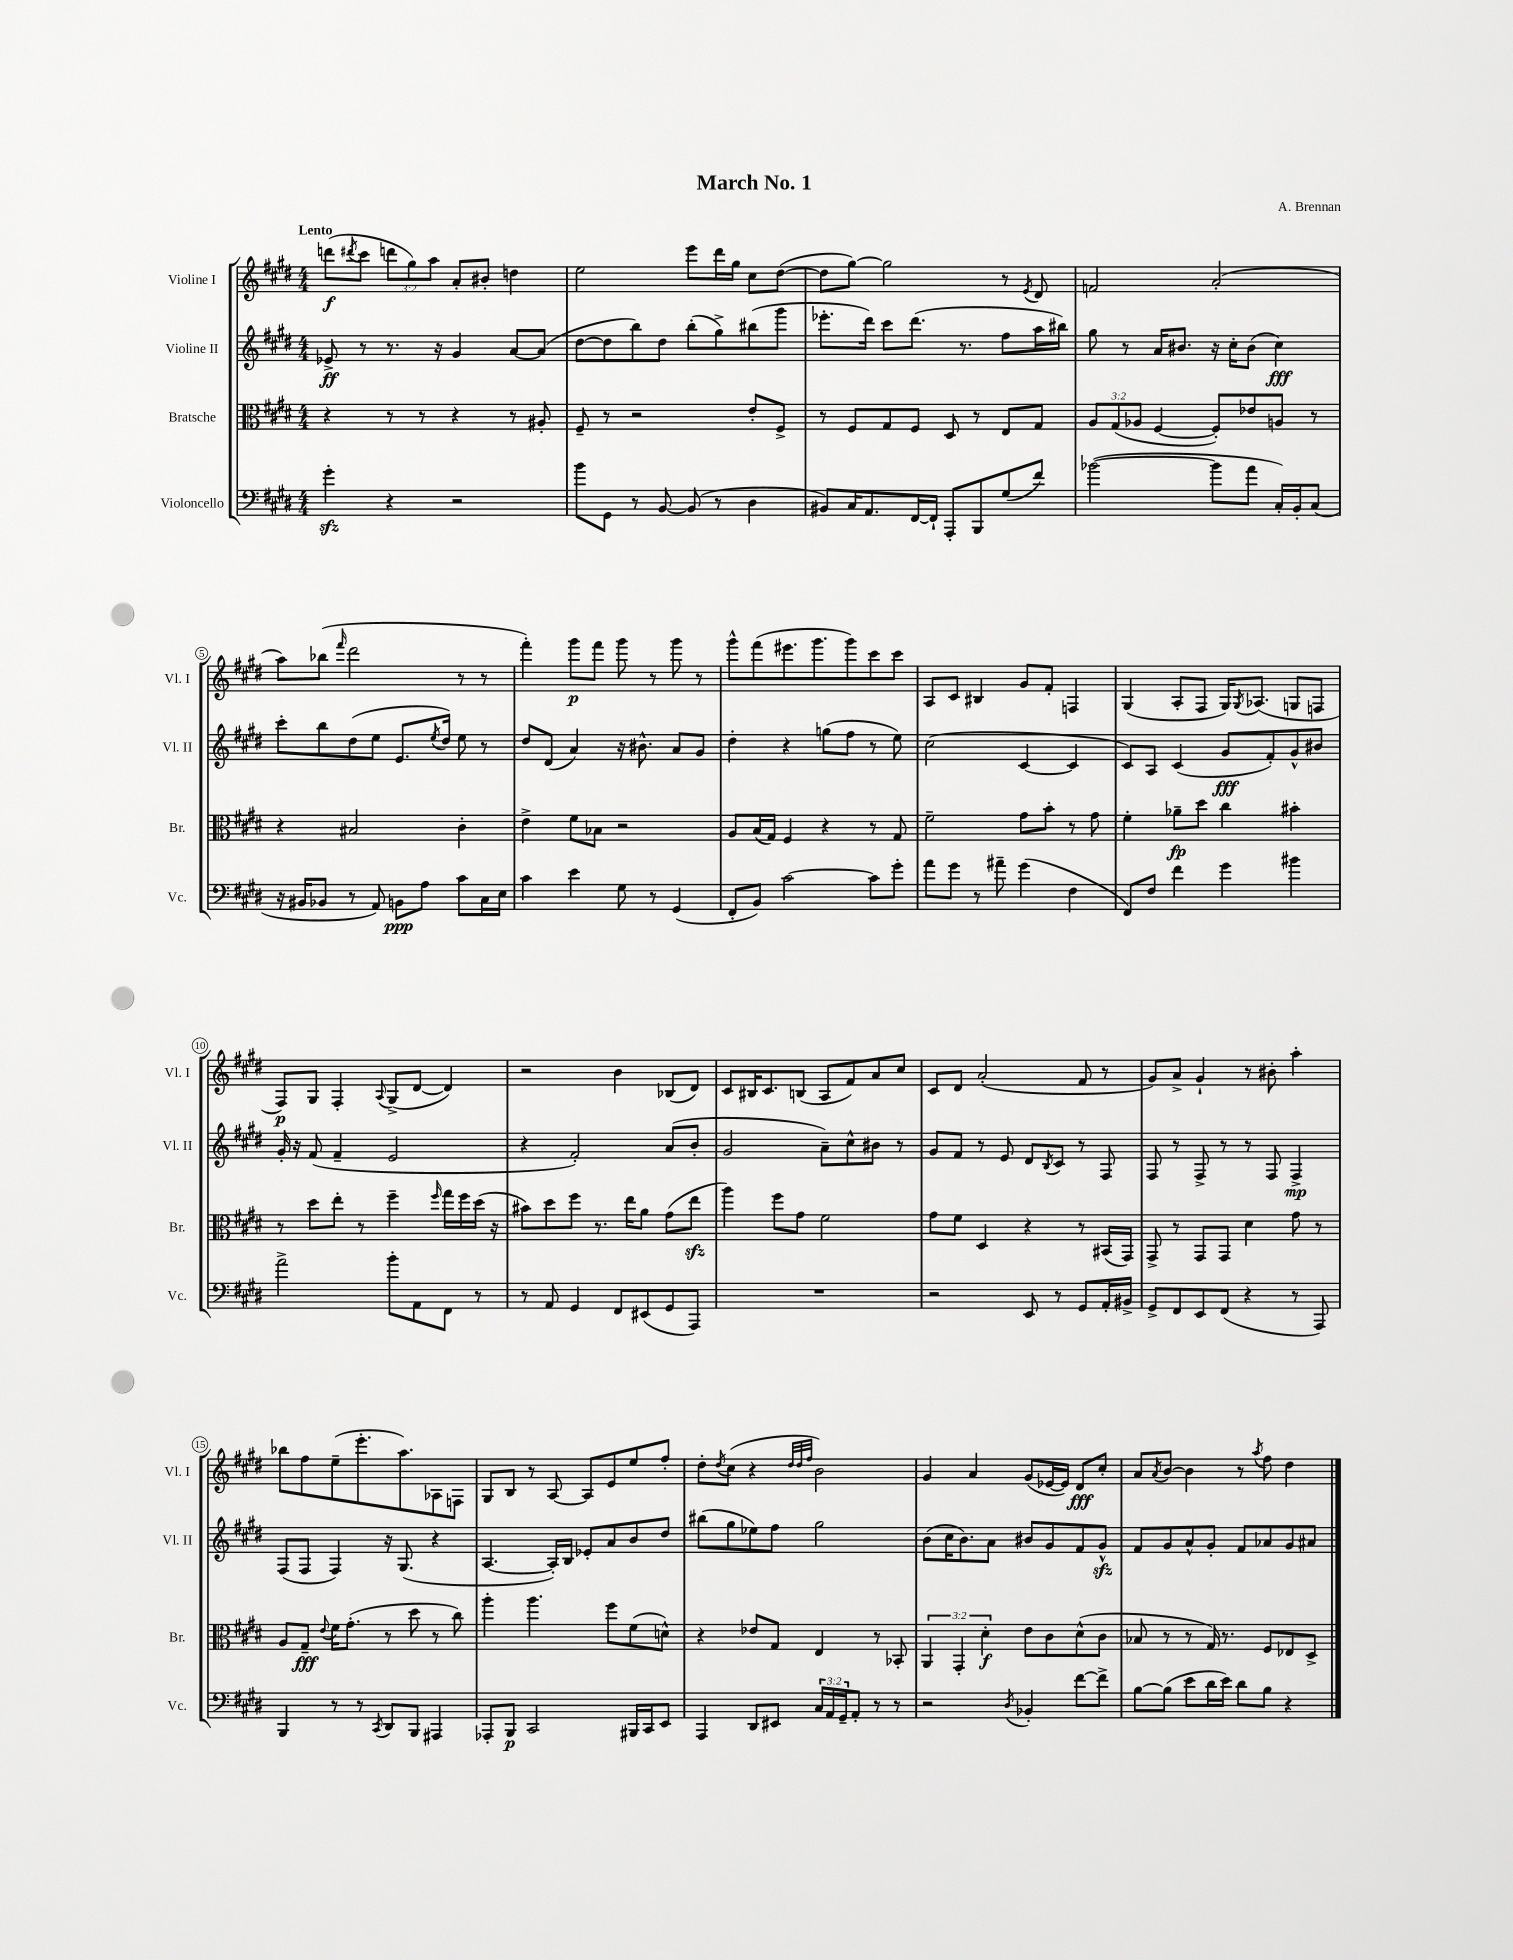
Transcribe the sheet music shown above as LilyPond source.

\header { title = "March No. 1" composer = "A. Brennan" }
<<
\new StaffGroup <<
\new Staff = "s0" \with { instrumentName = "Violine I" shortInstrumentName = "Vl. I" } {
    \clef treble \key e \major \numericTimeSignature \time 4/4 \override Staff.TupletNumber.text = #tuplet-number::calc-fraction-text \tempo "Lento"
    d'''8\f( \acciaccatura { dis'''8 } cis'''8 \tuplet 3/2 { d'''8 gis''8) a''8 } a'8-. bis'8-. d''4 |
    e''2 e'''8 dis'''16 gis''16 cis''8 dis''8~( |
    dis''8 gis''8~) gis''2 r8 \acciaccatura { e'8 } dis'8 |
    f'2 a'2-.( |
    a''8) bes''8( \grace { fis'''16 } dis'''2 r8 r8 |
    fis'''4-.) gis'''8\p fis'''8 gis'''8 r8 gis'''8 r8 |
    gis'''8-^ fis'''8( eis'''8. gis'''8. gis'''8) cis'''8 cis'''8 |
    a8 cis'8 bis4 gis'8 fis'8-. f4 |
    gis4( a8-. fis8 gis16) \acciaccatura { gis8 } aes8.( g8 f8 |
    fis8\p) gis8 fis4-. \appoggiatura { a8 } gis8->( dis'8~ dis'4) |
    r2 b'4 bes8( dis'8) |
    cis'8 bis16 cis'8. b8( a8 fis'8) a'8 cis''8 |
    cis'8 dis'8 a'2-.( fis'8 r8 |
    gis'8) a'8-> gis'4-! r8 bis'8-. a''4-. |
    bes''8 fis''8 e''8--( e'''8.-. a''8.) aes8 f8 |
    gis8 b8 r8 a8~ a8 e'8 e''8 fis''8-. |
    dis''8-. \acciaccatura { dis''8 } cis''8( r4 \grace { dis''32 dis''32 fis''32 } b'2) |
    gis'4 a'4 gis'8( ees'16~ ees'16) dis'8\fff cis''8-. |
    a'8 \acciaccatura { a'8 } b'8~ b'4 r8 \acciaccatura { a''8 } fis''8 dis''4 \bar "|." |
}
\new Staff = "s1" \with { instrumentName = "Violine II" shortInstrumentName = "Vl. II" } {
    \clef treble \key e \major \numericTimeSignature \time 4/4
    ees'8->\ff r8 r8. r16 gis'4 a'8~ a'8( |
    dis''8~ dis''8 b''8) dis''8 b''8-.( gis''8->) bis''8( gis'''8 |
    ees'''8.-. dis'''16) cis'''8 dis'''8.( r8. fis''8 a''16 bis''16) |
    gis''8 r8 a'16 bis'8. r16 cis''16-. bis'8( cis''4\fff) |
    cis'''8-. b''8 dis''8( e''8 e'8. \acciaccatura { e''8 } dis''16) e''8 r8 |
    dis''8 dis'8( a'4) r16 bis'8.-^ a'8 gis'8 |
    dis''4-. r4 g''8( fis''8 r8 e''8) |
    cis''2( cis'4~ cis'4 |
    cis'8) a8 cis'4( gis'8\fff fis'8-.) gis'8-^ bis'8 |
    gis'16-. r16 fis'8( fis'4-- e'2 |
    r4 fis'2-.) a'8( b'8-. |
    gis'2 a'8--) cis''8-^ bis'8 r8 |
    gis'8 fis'8 r8 e'8 dis'8 \acciaccatura { b8 } cis'8 r8 fis8 |
    fis8 r8 fis8-> r8 r8 fis8 fis4->\mp |
    fis8( fis8 fis4) r16 gis8.( r4 |
    a4.~ a16-.) b16 ees'8-. a'8 b'8 dis''8 |
    bis''8( gis''8 ees''8) fis''8 gis''2 |
    b'8( cis''16 b'8.) a'8 bis'8 gis'8 fis'8 gis'8-^\sfz |
    fis'8 gis'8 a'8-^ gis'8-. fis'8 aes'8 gis'8 ais'8 \bar "|." |
}
\new Staff = "s2" \with { instrumentName = "Bratsche" shortInstrumentName = "Br." } {
    \clef alto \key e \major \numericTimeSignature \time 4/4 \override Staff.TupletNumber.text = #tuplet-number::calc-fraction-text
    r4 r8 r8 r4 r8 ais8-. |
    fis8-- r8 r2 e'8-. fis8-> |
    r8 fis8 gis8 fis8 dis8 r8 e8 gis8 |
    \tuplet 3/2 { a8 gis8( aes8 } fis4~ fis8-.) ees'8 a8 r8 |
    r4 bis2 cis'4-. |
    e'4-> fis'8 bes8 r2 |
    a8 b16( gis16) fis4 r4 r8 gis8 |
    fis'2-- gis'8 b'8-. r8 gis'8 |
    fis'4-. aes'8--\fp dis''8 cis''4 bis'4-. |
    r8 dis''8 e''8-. r8 fis''4-- \grace { fis''16 } gis''16 fis''16 dis''16( r16 |
    bis'8) dis''8 fis''8 r8. e''16 a'8 gis'8( e''8\sfz |
    a''4) fis''8 gis'8 fis'2 |
    gis'8 fis'8 dis4 r4 r8 bis,16( gis,16) |
    gis,8-> r8 gis,8 gis,8 dis'4 gis'8 r8 |
    a8 gis8--\fff \appoggiatura { e'8 } fis'16 gis'8.-.( r8 dis''8 r8 cis''8) |
    a''4-. a''4. fis''8 fis'8( d'8-^) |
    r4 ees'8 gis8 e4 r8 bes,8-. |
    \tuplet 3/2 { a,4 gis,4-. dis'4-.\f } e'8 cis'8 dis'8-^( cis'8 |
    bes8 r8 r8 gis16) r8. fis8 ees8 dis8-> \bar "|." |
}
\new Staff = "s3" \with { instrumentName = "Violoncello" shortInstrumentName = "Vc." } {
    \clef bass \key e \major \numericTimeSignature \time 4/4 \override Staff.TupletNumber.text = #tuplet-number::calc-fraction-text
    gis'4-.\sfz r4 r2 |
    b'8 gis,8 r8 b,8~ b,8( r8 dis4 |
    bis,8) cis16 a,8. fis,16~ fis,16-! a,,8-. b,,8 gis8( fis'8) |
    bes'2~( bes'8 a'8 cis16-.) b,16-. cis8( |
    r16 bis,16 bes,8 r8 a,8) b,8\ppp a8 cis'8 cis16 e16 |
    cis'4 e'4 gis8 r8 gis,4( |
    fis,8-. b,8) cis'2~ cis'8 gis'8-. |
    a'8 gis'8 r8 ais'8-- gis'4( fis4 |
    fis,8) fis8 fis'4 gis'4 bis'4 |
    a'2-> b'8-. a,8 fis,8 r8 |
    r8 a,8 gis,4 fis,8 eis,8( gis,8 a,,8) |
    R1 |
    r2 e,8 r8 gis,8 a,16-. bis,16-> |
    gis,8-> fis,8 e,8 fis,8( r4 r8 a,,8) |
    b,,4 r8 r8 \acciaccatura { cis,8 } dis,8 b,,8 ais,,4 |
    aes,,8-. b,,8\p cis,2 bis,,16 cis,16 e,8 |
    a,,4 dis,8 eis,8 \tuplet 3/2 { cis16 a,16 gis,16-- } a,8-. r8 r8 |
    r2 \acciaccatura { dis8 } bes,4-. fis'8~ fis'8-> |
    b8~ b8( e'8 dis'16 e'16) dis'8 b8 r4 \bar "|." |
}
>>
>>
\layout { \context { \Score \override BarNumber.stencil = #(make-stencil-circler 0.1 0.3 ly:text-interface::print) } }
